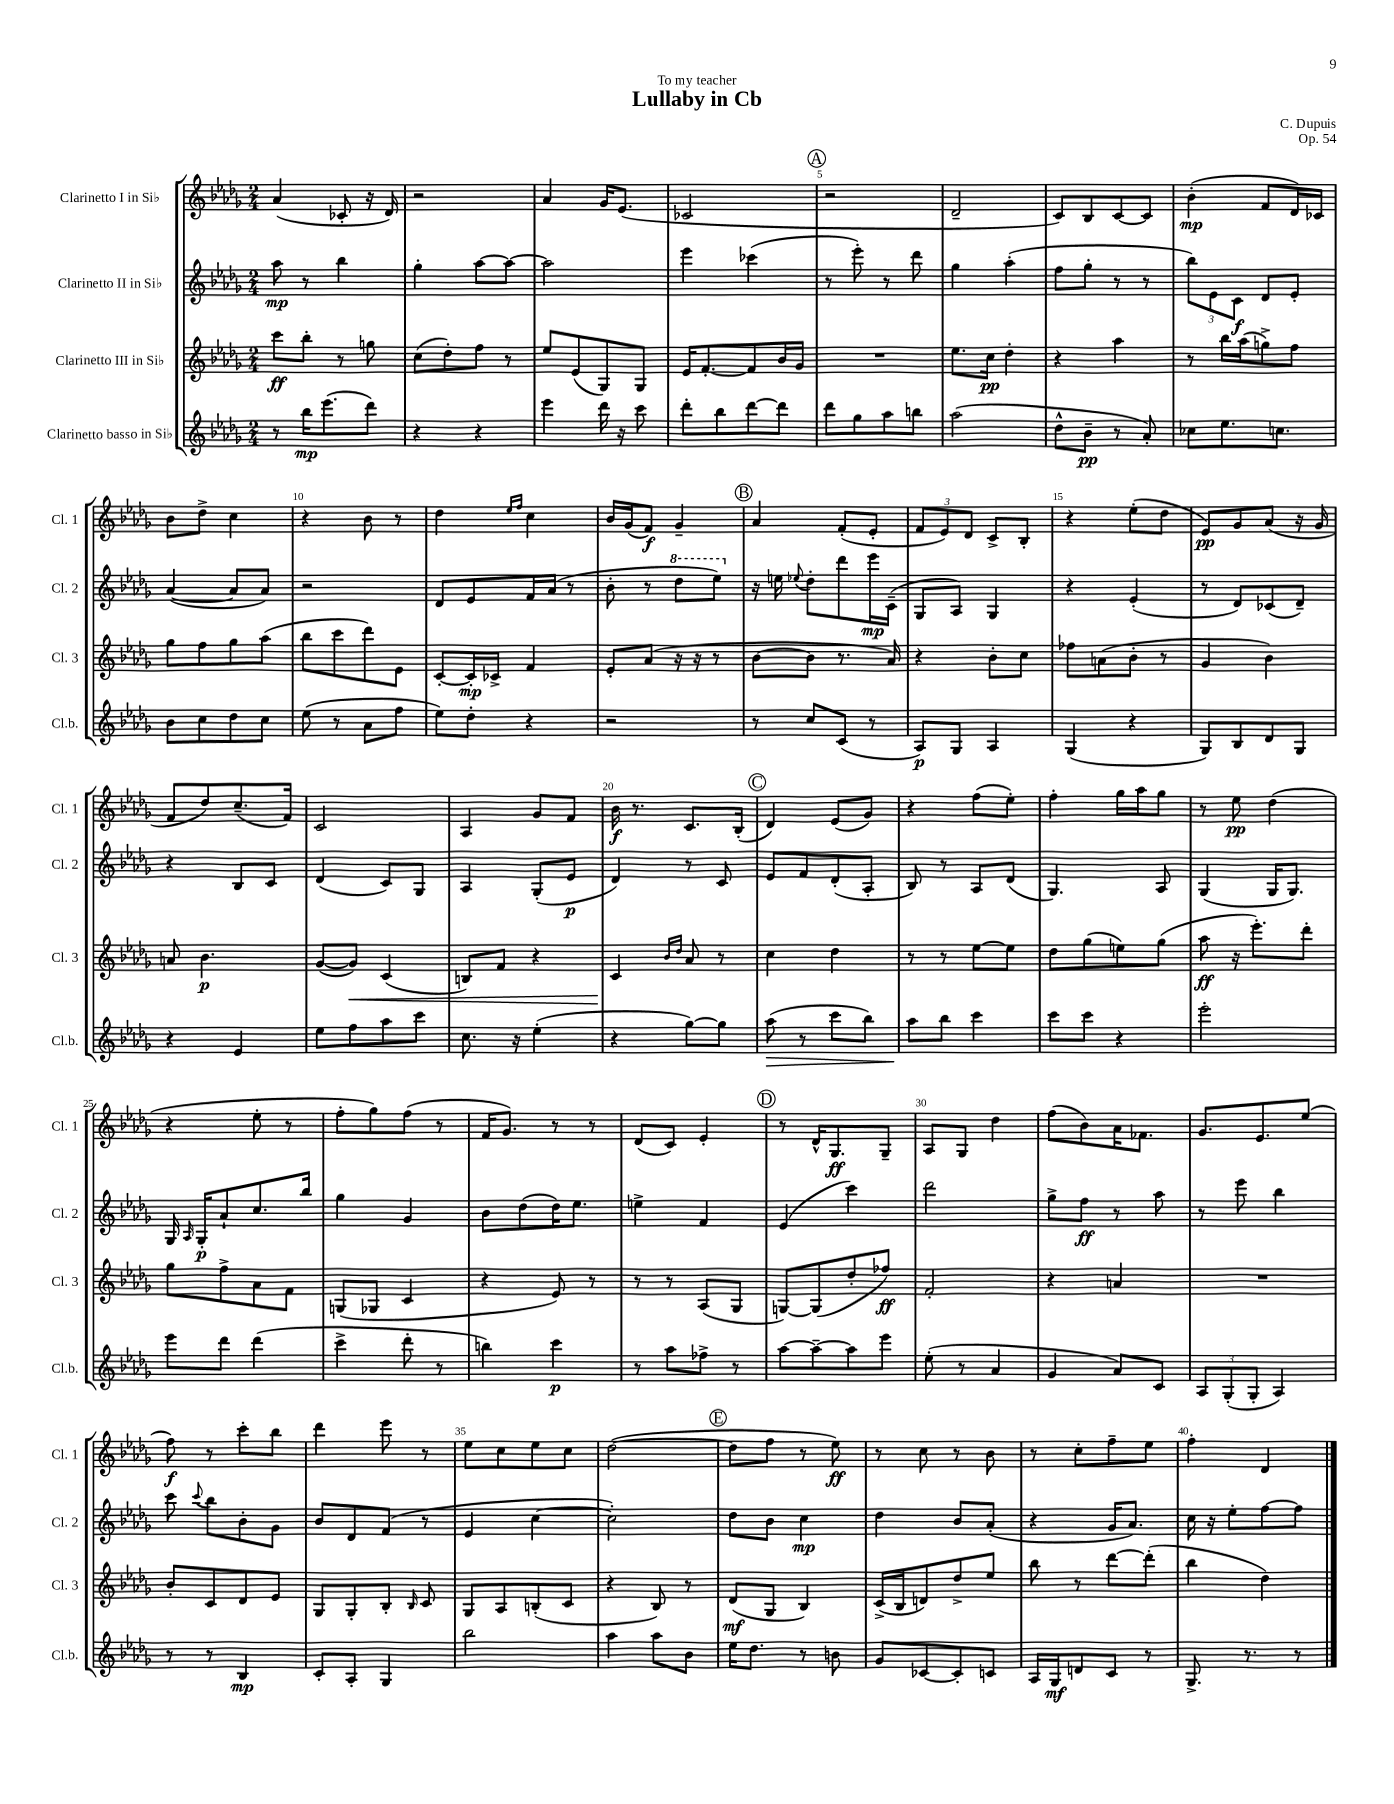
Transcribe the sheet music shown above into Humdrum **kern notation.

**kern	**dynam	**kern	**dynam	**kern	**dynam	**kern	**dynam
*part4	*part4	*part3	*part3	*part2	*part2	*part1	*part1
*staff4	*staff4	*staff3	*staff3	*staff2	*staff2	*staff1	*staff1
*I"Clarinetto basso in Si♭	*	*I"Clarinetto III in Si♭	*	*I"Clarinetto II in Si♭	*	*I"Clarinetto I in Si♭	*
*I'Cl.b.	*	*I'Cl. 3	*	*I'Cl. 2	*	*I'Cl. 1	*
*clefG2	*	*clefG2	*	*clefG2	*	*clefG2	*
*k[b-e-a-d-g-]	*	*k[b-e-a-d-g-]	*	*k[b-e-a-d-g-]	*	*k[b-e-a-d-g-]	*
*M2/4	*	*M2/4	*	*M2/4	*	*M2/4	*
=1	=1	=1	=1	=1	=1	=1	=1
8r	.	8ccc\L	ff	8aa-\	mp	(4a-/	.
16bb-\KL	mp	8bb-'\J	.	8r	.	.	.
(8.eee-\	.	.	.	.	.	.	.
.	.	8r	.	4bb-\	.	8c-X'/	.
8ddd-\J)	.	8ggn\	.	.	.	16r	.
.	.	.	.	.	.	16d-/)	.
=2	=2	=2	=2	=2	=2	=2	=2
4r	.	(8cc\L	.	4gg-'\	.	2r	.
.	.	8dd-'\)	.	.	.	.	.
4r	.	8ff\J	.	[8aa-\L	.	.	.
.	.	8r	.	8aa-\J_	.	.	.
=3	=3	=3	=3	=3	=3	=3	=3
4eee-\	.	8ee-/L	.	2aa-\]	.	4a-/	.
.	.	(8e-/	.	.	.	.	.
16ddd-\	.	8G-/)	.	.	.	16g-/KL	.
16r	.	.	.	.	.	(8.e-/J	.
8ccc\	.	8G-/J	.	.	.	.	.
=4	=4	=4	=4	=4	=4	=4	=4
8ddd-'\L	.	16e-/KL	.	4eee-\	.	2c-X/	.
.	.	[8.f'/	.	.	.	.	.
8bb-\	.	.	.	.	.	.	.
[8ddd-\	.	8f/]	.	(4ccc-X\	.	.	.
8ddd-\J]	.	16b-/L	.	.	.	.	.
.	.	16g-/JJ	.	.	.	.	.
!!LO:REH:place=s1:t=A
=5	=5	=5	=5	=5	=5	=5	=5
8ddd-\L	.	2r	.	8r	.	2r	.
8gg-\	.	.	.	8eee-'\)	.	.	.
8aa-\	.	.	.	8r	.	.	.
8bbn\J	.	.	.	8ddd-\	.	.	.
=6	=6	=6	=6	=6	=6	=6	=6
(2aa-\	.	8.ee-\L	.	4gg-\	.	2d-~/	.
.	.	16cc\Jk	pp	.	.	.	.
.	.	4dd-'\	.	(4aa-'\	.	.	.
=7	=7	=7	=7	=7	=7	=7	=7
8dd-^^\L	.	4r	.	8ff\L	.	8c/L)	.
8b-~\J	pp	.	.	8gg-'\J	.	8B-/	.
8r	.	4aa-\	.	8r	.	[8c/	.
8a-'/)	.	.	.	8r	.	8c/J]	.
=8	=8	=8	=8	=8	=8	=8	=8
8cc-X\L	.	8r	.	12bb-\L)	.	(4b-'\	mp
.	.	.	.	12e-\	.	.	.
8.ee-\	.	16bb-\LL	.	.	.	.	.
.	.	.	.	12c\J	f	.	.
.	.	(16aa-\J	.	.	.	.	.
.	.	8ggn^\)	.	8d-/L	.	8f/L	.
8.ccn\J	.	.	.	.	.	.	.
.	.	8ff\J	.	8e-'/J	.	16d-/L)	.
.	.	.	.	.	.	16c-X/JJ	.
!!LO:LB:g=z
=9	=9	=9	=9	=9	=9	=9	=9
8b-\L	.	8gg-\L	.	([4a-/	.	8b-\L	.
8cc\	.	8ff\	.	.	.	8dd-^\J	.
8dd-\	.	8gg-\	.	8a-/L]	.	4cc\	.
8cc\J	.	(8aa-\J	.	8a-/J)	.	.	.
=10	=10	=10	=10	=10	=10	=10	=10
(8ee-\	.	8bb-\L	.	2r	.	4r	.
8r	.	8ccc\	.	.	.	.	.
8a-\L	.	8ddd-\)	.	.	.	8b-\	.
8ff\J	.	8e-\J	.	.	.	8r	.
=11	=11	=11	=11	=11	=11	=11	=11
8ee-\L)	.	[8c'/L	.	8d-/L	.	4dd-\	.
8dd-'\J	.	16c'/L]	mp	8e-/	.	.	.
.	.	16c-X^/JJ	.	.	.	.	.
.	.	.	.	.	.	16qqee-/LL	.
.	.	.	.	.	.	16qqff/JJ	.
4r	.	4f/	.	16f/L	.	4cc\	.
.	.	.	.	(16a-/JJ	.	.	.
.	.	.	.	8r	.	.	.
=12	=12	=12	=12	=12	=12	=12	=12
2r	.	8e-'/L	.	8b-'\	.	16b-/LL	.
.	.	.	.	.	.	(16g-/J	.
.	.	(8a-/J	.	8r	.	8f/J)	f
*	*	*	*	*8va	*	*	*
.	.	16r	.	8ddd-\L	.	4g-~/	.
.	.	16r	.	.	.	.	.
.	.	8r	.	8eee-\J)	.	.	.
!!LO:REH:place=s1:t=B
=13	=13	=13	=13	=13	=13	=13	=13
*	*	*	*	*X8va	*	*	*
8r	.	[8b-\L	.	16r	.	4a-/	.
.	.	.	.	16een\	.	.	.
.	.	.	.	8qqee-X/	.	.	.
8cc/L	.	8b-\J]	.	8dd-'\L	.	.	.
(8c/J	.	8.r	.	8ddd-\	.	(8f'/L	.
8r	.	.	.	16eee-\L	mp	8e-'/J	.
.	.	16a-/)	.	(16c~\JJ	.	.	.
=14	=14	=14	=14	=14	=14	=14	=14
8A-/L)	p	4r	.	8G-/L	.	12f/L	.
.	.	.	.	.	.	12e-/)	.
8G-/J	.	.	.	8A-/J)	.	.	.
.	.	.	.	.	.	12d-/J	.
4A-/	.	8b-'\L	.	4G-/	.	8c^/L	.
.	.	8cc\J	.	.	.	8B-'/J	.
=15	=15	=15	=15	=15	=15	=15	=15
(4G-/	.	8ff-X\L	.	4r	.	4r	.
.	.	(8an\	.	.	.	.	.
4r	.	8b-'\J	.	(4e-'/	.	(8ee-'\L	.
.	.	8r	.	.	.	8dd-\J	.
=16	=16	=16	=16	=16	=16	=16	=16
8G-/L)	.	4g-/	.	8r	.	8e-/L)	pp
8B-/	.	.	.	8d-/L)	.	8g-/	.
8d-/	.	4b-\)	.	(8c-X/	.	(8a-/J	.
8G-/J	.	.	.	8d-~/J)	.	16r	.
.	.	.	.	.	.	16g-/	.
!!LO:LB:g=z
=17	=17	=17	=17	=17	=17	=17	=17
4r	.	8an/	.	4r	.	8f/L	.
.	.	4.b-\	p	.	.	8dd-/)	.
4e-/	.	.	.	8B-/L	.	(8.cc~/	.
.	.	.	.	8c/J	.	.	.
.	.	.	.	.	.	16f/Jk)	.
=18	=18	=18	=18	=18	=18	=18	=18
8ee-\L	.	([8g-/L	.	(4d-/	.	2c/	.
!	!	!	!LO:HP:b	!	!	!	!
8ff\	.	8g-/J])	<	.	.	.	.
8aa-\	.	(4c/	.	8c/L)	.	.	.
8ccc\J	.	.	.	8G-/J	.	.	.
=19	=19	=19	=19	=19	=19	=19	=19
8.cc\	.	8Bn/L)	.	4A-/	.	4A-/	.
.	.	8f/J	.	.	.	.	.
16r	.	.	.	.	.	.	.
(4ee-'\	.	4r	.	(8G-'/L	.	8g-/L	.
.	.	.	.	8e-/J	p	8f/J	.
=20	=20	=20	=20	=20	=20	=20	=20
4r	.	4c/	.	4d-/)	.	16b-\	f
.	.	.	.	.	.	8.r	.
.	.	16qqb-/LL	.	.	.	.	.
.	.	16qqdd-/JJ	.	.	.	.	.
[8gg-\L)	.	8a-/	[	8r	.	8.c/L	.
8gg-\J]	.	8r	.	8c/	.	.	.
.	.	.	.	.	.	(16B-'/Jk	.
!!LO:REH:place=s1:t=C
=21	=21	=21	=21	=21	=21	=21	=21
!	!LO:HP:b	!	!	!	!	!	!
(8aa-\	>	4cc\	.	8e-/L	.	4d-/)	.
8r	.	.	.	8f/	.	.	.
8ccc\L	.	4dd-\	.	(8d-'/	.	(8e-/L	.
8bb-\J)	.	.	.	8A-'/J	.	8g-/J)	.
=22	=22	=22	=22	=22	=22	=22	=22
8aa-\L	.	8r	.	8B-/)	.	4r	.
8bb-\J	]	8r	.	8r	.	.	.
4ccc\	.	[8ee-\L	.	8A-/L	.	(8ff\L	.
.	.	8ee-\J]	.	(8d-/J	.	8ee-'\J)	.
=23	=23	=23	=23	=23	=23	=23	=23
8ccc\L	.	8dd-\L	.	4.G-/)	.	4ff'\	.
8ccc\J	.	(8gg-\	.	.	.	.	.
4r	.	8een\)	.	.	.	16gg-\LL	.
.	.	.	.	.	.	16aa-\J	.
.	.	(8gg-\J	.	8A-/	.	8gg-\J	.
=24	=24	=24	=24	=24	=24	=24	=24
2eee-'\	.	8aa-\	ff	(4G-/	.	8r	.
.	.	16r	.	.	.	8ee-\	pp
.	.	8.eee-'\L)	.	.	.	.	.
.	.	.	.	16G-/KL	.	(4dd-\	.
.	.	.	.	8.G-/J)	.	.	.
.	.	8ddd-'\J	.	.	.	.	.
!!LO:LB:g=z
=25	=25	=25	=25	=25	=25	=25	=25
8eee-\L	.	8gg-\L	.	16G-/	.	4r	.
.	.	.	.	16qqA-/	.	.	.
.	.	.	.	16G-'/KL	p	.	.
8ddd-\J	.	8ff^\	.	8a-`/	.	.	.
(4ddd-\	.	8a-\	.	8.cc/	.	8ee-'\	.
.	.	8f\J	.	.	.	8r	.
.	.	.	.	16bb-/Jk	.	.	.
=26	=26	=26	=26	=26	=26	=26	=26
4ccc^\	.	(8Gn/L	.	4gg-\	.	8ff'\L	.
.	.	8G-X/J	.	.	.	8gg-\)	.
8ddd-'\	.	4c/	.	4g-/	.	(8ff\J	.
8r	.	.	.	.	.	8r	.
=27	=27	=27	=27	=27	=27	=27	=27
4bbn\)	.	4r	.	8b-\L	.	16f/KL	.
.	.	.	.	.	.	8.g-/J)	.
.	.	.	.	(8dd-\	.	.	.
4ccc\	p	8e-/)	.	16dd-\K)	.	8r	.
.	.	.	.	8.ee-\J	.	.	.
.	.	8r	.	.	.	8r	.
=28	=28	=28	=28	=28	=28	=28	=28
8r	.	8r	.	4een^\	.	(8d-/L	.
8aa-\L	.	8r	.	.	.	8c/J)	.
8ff-X^\J	.	(8A-/L	.	4f/	.	4e-'/	.
8r	.	8G-/J	.	.	.	.	.
!!LO:REH:place=s1:t=D
=29	=29	=29	=29	=29	=29	=29	=29
[8aa-\L	.	[8Gn/L)	.	(4e-/	.	8r	.
8aa-~\_	.	(8G/]	.	.	.	16d-^^/KL	.
.	.	.	.	.	.	8.G-/	ff
8aa-\]	.	8dd-'/	.	4ccc\)	.	.	.
8eee-\J	.	8ff-X/J)	ff	.	.	8G-~/J	.
=30	=30	=30	=30	=30	=30	=30	=30
(8ee-'\	.	2f'/	.	2ddd-\	.	8A-/L	.
8r	.	.	.	.	.	8G-/J	.
4a-/	.	.	.	.	.	4dd-\	.
=31	=31	=31	=31	=31	=31	=31	=31
4g-/	.	4r	.	8gg-^\L	.	(8ff\L	.
.	.	.	.	8ff\J	ff	8b-\)	.
8a-/L)	.	4an/	.	8r	.	16a-\K	.
.	.	.	.	.	.	8.f-X\J	.
8c/J	.	.	.	8aa-\	.	.	.
=32	=32	=32	=32	=32	=32	=32	=32
12A-/L	.	2r	.	8r	.	8.g-/L	.
(12G-'/	.	.	.	.	.	.	.
.	.	.	.	8eee-\	.	.	.
12G-'/J	.	.	.	.	.	.	.
.	.	.	.	.	.	8.e-/	.
4A-/)	.	.	.	4bb-\	.	.	.
.	.	.	.	.	.	(8ee-/J	.
!!LO:LB:g=z
=33	=33	=33	=33	=33	=33	=33	=33
8r	.	8b-'/L	.	8ccc\	.	8ff\)	f
.	.	.	.	8qqccc/	.	.	.
8r	.	8c/	.	8bb-\L	.	8r	.
4B-/	mp	8d-/	.	8b-'\	.	8ccc'\L	.
.	.	8e-/J	.	8g-\J	.	8bb-\J	.
=34	=34	=34	=34	=34	=34	=34	=34
8c'/L	.	8G-/L	.	8b-/L	.	4ddd-\	.
8A-'/J	.	8G-'/	.	8d-/	.	.	.
4G-/	.	8B-'/J	.	(8f/J	.	8eee-\	.
.	.	16qqB-/	.	.	.	.	.
.	.	8c/	.	8r	.	8r	.
=35	=35	=35	=35	=35	=35	=35	=35
2bb-\	.	8G-/L	.	4e-/	.	8ee-\L	.
.	.	8A-/	.	.	.	8cc\	.
.	.	(8Bn'/	.	[4cc\	.	8ee-\	.
.	.	8c/J	.	.	.	8cc\J	.
=36	=36	=36	=36	=36	=36	=36	=36
4aa-\	.	4r	.	2cc'\])	.	([2dd-\	.
8aa-\L	.	8B-/)	.	.	.	.	.
8b-\J	.	8r	.	.	.	.	.
!!LO:REH:place=s1:t=E
=37	=37	=37	=37	=37	=37	=37	=37
16ee-\KL	.	(8d-/L	mf	8dd-\L	.	8dd-\L]	.
8.dd-\J	.	.	.	.	.	.	.
.	.	8G-/J	.	8b-\J	.	8ff\J	.
8r	.	4B-/)	.	4cc\	mp	8r	.
8bn\	.	.	.	.	.	8ee-\)	ff
=38	=38	=38	=38	=38	=38	=38	=38
8g-/L	.	(16c^/LL	.	4dd-\	.	8r	.
.	.	16B-/J	.	.	.	.	.
[8c-X/	.	8dn/)	.	.	.	8cc\	.
8c-'/]	.	8dd-^/	.	8b-/L	.	8r	.
8cn/J	.	8ee-/J	.	(8a-'/J	.	8b-\	.
=39	=39	=39	=39	=39	=39	=39	=39
16A-/LL	.	8bb-\	.	4r	.	8r	.
16G-/J	mf	.	.	.	.	.	.
8dn/	.	8r	.	.	.	8cc'\L	.
8c/J	.	[8ddd-\L	.	16g-/KL	.	8ff~\	.
.	.	.	.	8.a-/J)	.	.	.
8r	.	(8ddd-'\J]	.	.	.	8ee-\J	.
=40	=40	=40	=40	=40	=40	=40	=40
8.G-^/	.	4bb-\	.	16cc\	.	4ff'\	.
.	.	.	.	16r	.	.	.
.	.	.	.	8ee-'\L	.	.	.
8.r	.	.	.	.	.	.	.
.	.	4dd-\)	.	[8ff\	.	4d-/	.
8r	.	.	.	8ff\J]	.	.	.
==	==	==	==	==	==	==	==
*-	*-	*-	*-	*-	*-	*-	*-
